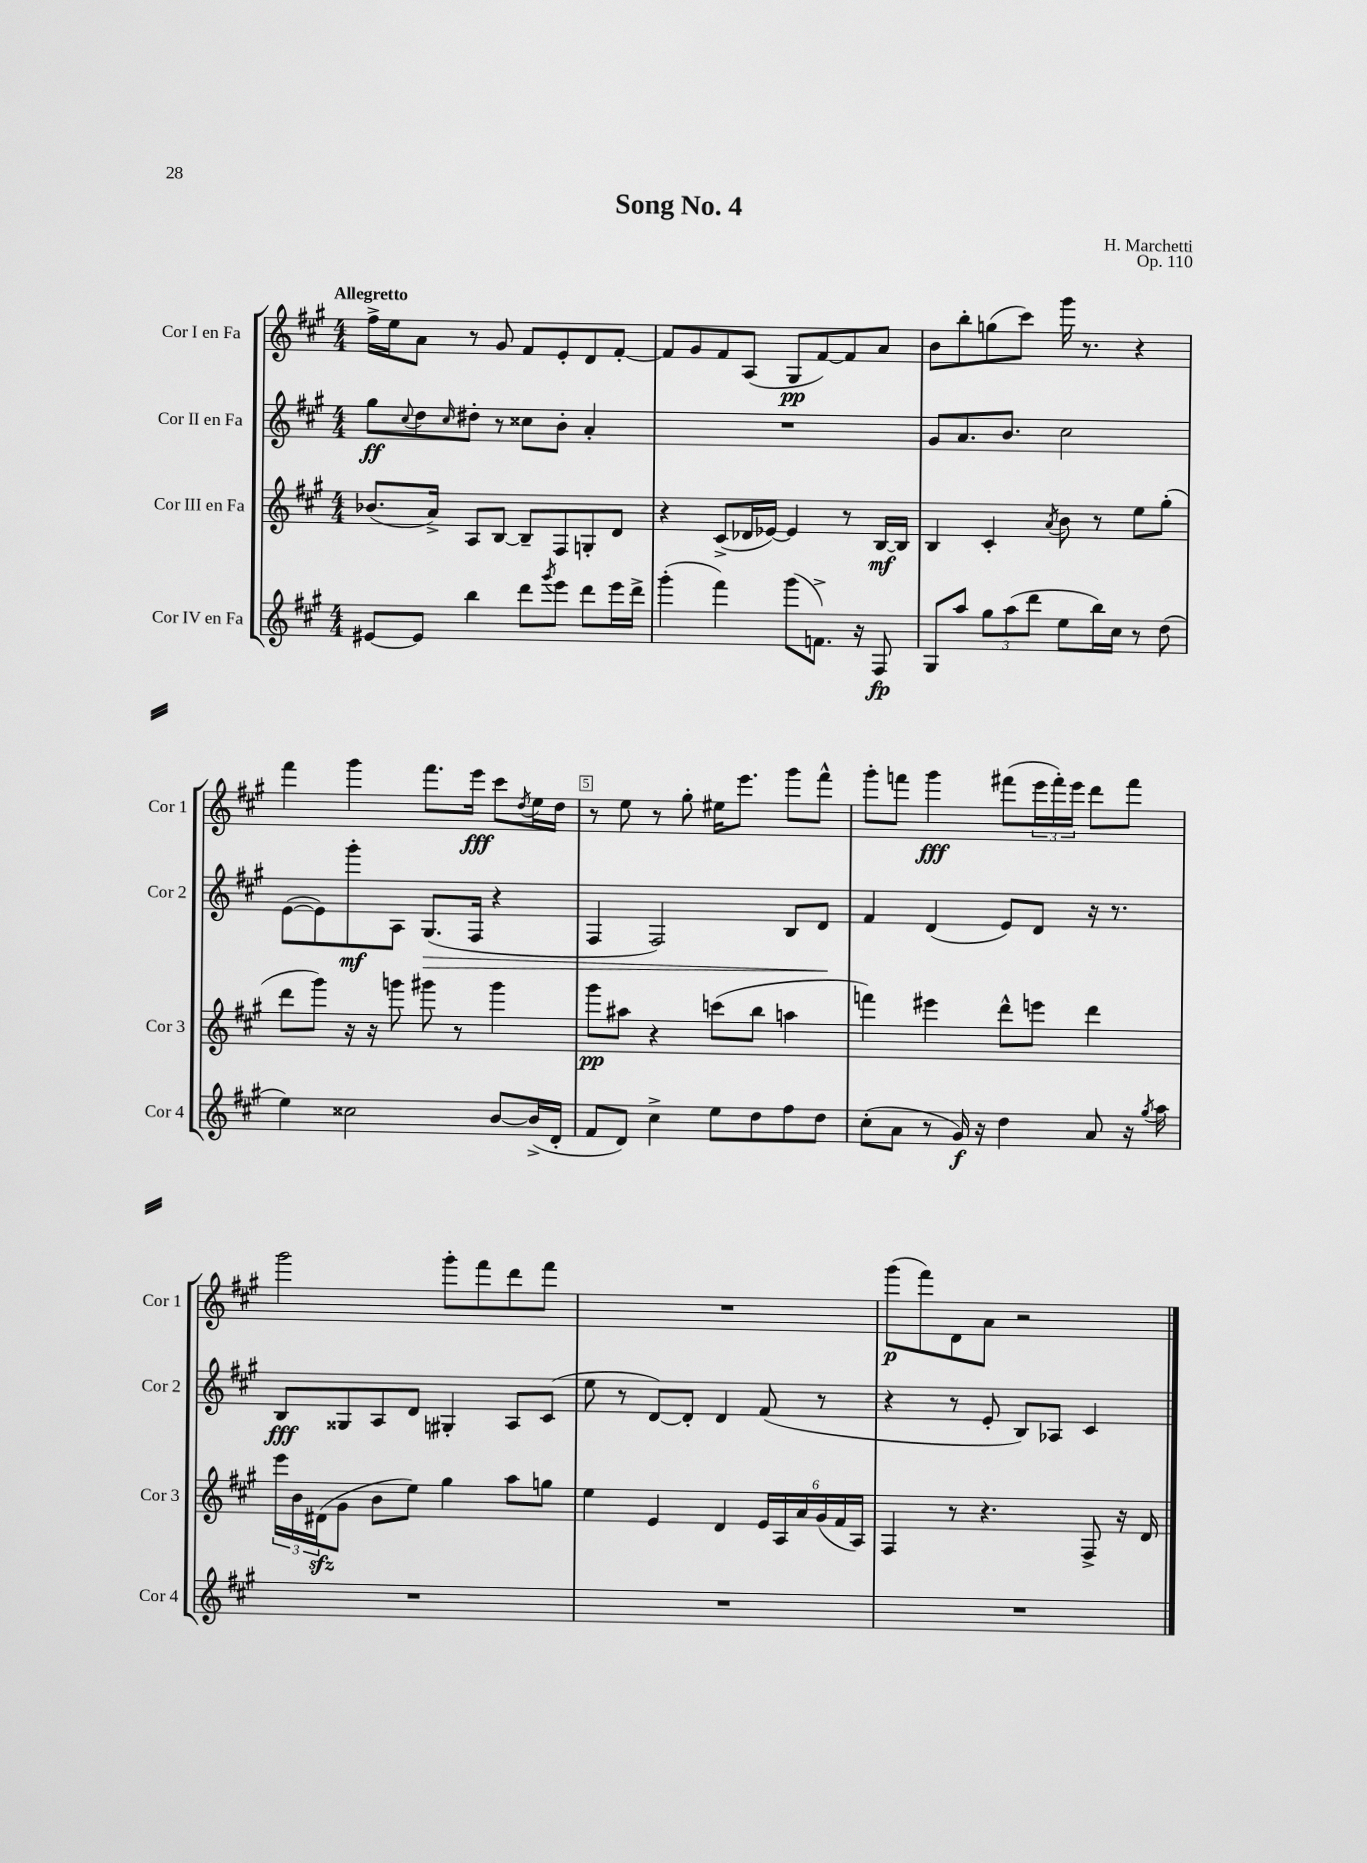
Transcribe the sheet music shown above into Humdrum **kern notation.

**kern	**dynam	**kern	**dynam	**kern	**dynam	**kern	**dynam
*part4	*part4	*part3	*part3	*part2	*part2	*part1	*part1
*staff4	*staff4	*staff3	*staff3	*staff2	*staff2	*staff1	*staff1
*I"Cor IV en Fa	*	*I"Cor III en Fa	*	*I"Cor II en Fa	*	*I"Cor I en Fa	*
*I'Cor 4	*	*I'Cor 3	*	*I'Cor 2	*	*I'Cor 1	*
*clefG2	*	*clefG2	*	*clefG2	*	*clefG2	*
*k[f#c#g#]	*	*k[f#c#g#]	*	*k[f#c#g#]	*	*k[f#c#g#]	*
*M4/4	*	*M4/4	*	*M4/4	*	*M4/4	*
=1	=1	=1	=1	=1	=1	=1	=1
!	!	!	!	!	!	!LO:TX:a:B:t=Allegretto	!
[8e#X/L	.	(8.b-X/L	.	8gg#\L	ff	16ff#^\LL	.
.	.	.	.	.	.	16ee\J	.
.	.	.	.	8qqcc#/	.	.	.
8e#/J]	.	.	.	8dd\	.	8a\J	.
.	.	16a^/Jk)	.	.	.	.	.
.	.	.	.	16qqcc#/	.	.	.
4bb\	.	8A/L	.	8dd#X'\J	.	8r	.
.	.	[8B/J	.	8r	.	8g#/	.
8ddd\L	.	8B~/L]	.	8cc##X\L	.	8f#/L	.
8qggg#/	.	.	.	.	.	.	.
8eee\J	.	8F#/	.	8b'\J	.	8e'/	.
8ddd\L	.	8Gn'/	.	4a'/	.	8d/	.
16eee\L	.	8d/J	.	.	.	[8f#'/J	.
16ddd^\JJ	.	.	.	.	.	.	.
=2	=2	=2	=2	=2	=2	=2	=2
(4ggg#'\	.	4r	.	1r	.	8f#/L]	.
.	.	.	.	.	.	8g#/	.
4fff#\)	.	(8c#^/L	.	.	.	8f#/	.
.	.	16d-X/L	.	.	.	(8A/J	.
.	.	[16e-X/JJ)	.	.	.	.	.
(8ggg#\L	.	4e-/]	.	.	.	8G#/L	pp
8.fn^\J)	.	.	.	.	.	[8f#/)	.
.	.	8r	.	.	.	8f#/]	.
16r	.	.	.	.	.	.	.
8F#/	fp	[16B/LL	mf	.	.	8a/J	.
.	.	16B/JJ]	.	.	.	.	.
=3	=3	=3	=3	=3	=3	=3	=3
8G#/L	.	4B/	.	8g#/L	.	8b\L	.
8aa/J	.	.	.	8.a/	.	8bb'\	.
12gg#\L	.	4c#'/	.	.	.	(8ggn\	.
.	.	.	.	8.b/J	.	.	.
(12aa\	.	.	.	.	.	.	.
.	.	.	.	.	.	8ccc#\J)	.
12ddd\J	.	.	.	.	.	.	.
.	.	8qa/	.	.	.	.	.
8ee\L	.	8b\	.	2cc#\	.	16ggg#\	.
.	.	.	.	.	.	8.r	.
16bb\L)	.	8r	.	.	.	.	.
16cc#\JJ	.	.	.	.	.	.	.
8r	.	8ee\L	.	.	.	4r	.
(8dd\	.	(8gg#'\J	.	.	.	.	.
!!LO:LB:g=z
=4	=4	=4	=4	=4	=4	=4	=4
4ee\)	.	8ddd\L	.	([8e\L	.	4fff#\	.
.	.	8ggg#\J)	.	8e\])	.	.	.
2cc##X\	.	16r	.	8ggg#'\	mf	4ggg#\	.
.	.	16r	.	.	.	.	.
.	.	8gggn\	.	8A\J	.	.	.
!	!	!	!	!	!LO:HP:b	!	!
.	.	8ggg#X\	.	(8.G#/L	>	8.fff#\L	.
.	.	8r	.	.	.	.	.
.	.	.	.	16F#/Jk	.	16eee\Jk	fff
[8b/L	.	4ggg#\	.	4r	.	8ccc#\L	.
.	.	.	.	.	.	8qdd/	.
(16b^/L]	.	.	.	.	.	16ee\L	.
16d'/JJ	.	.	.	.	.	16dd\JJ	.
=5	=5	=5	=5	=5	=5	=5	=5
8f#/L	.	8ggg#\L	pp	4F#/	.	8r	.
8d/J)	.	8aa#X\J	.	.	.	8ee\	.
4cc#^\	.	4r	.	2F#/)	.	8r	.
.	.	.	.	.	.	8gg#'\	.
8ee\L	.	(8cccn\L	.	.	.	16ee#X\KL	.
.	.	.	.	.	.	8.eee\J	.
8dd\	.	8bb\J	.	.	.	.	.
8ff#\	.	4aan\	.	8B/L	.	8ggg#\L	.
8dd\J	.	.	.	8d/J	.	8fff#^^\J	.
.	.	.	.	.	]	.	.
=6	=6	=6	=6	=6	=6	=6	=6
(8cc#'\L	.	4fffn\)	.	4f#/	.	8ggg#'\L	.
8a\J	.	.	.	.	.	8fffn\J	.
8r	.	4eee#X\	.	(4d/	.	4ggg#\	fff
16g#/)	f	.	.	.	.	.	.
16r	.	.	.	.	.	.	.
4dd\	.	8ddd^^\L	.	8e/L)	.	(8fff#X\L	.
.	.	8eeen\J	.	8d/J	.	24eee\L	.
.	.	.	.	.	.	24fff#'\)	.
.	.	.	.	.	.	24eee\JJ	.
8a/	.	4ddd\	.	16r	.	8ddd\L	.
.	.	.	.	8.r	.	.	.
16r	.	.	.	.	.	8fff#\J	.
8qgg#/	.	.	.	.	.	.	.
16aa\	.	.	.	.	.	.	.
!!LO:LB:g=z
=7	=7	=7	=7	=7	=7	=7	=7
1r	.	24eee\LL	.	8B/L	fff	2ggg#\	.
.	.	24b\	.	.	.	.	.
.	.	(24d#Xzz\J	.	.	.	.	.
.	.	8g#\J	.	8G##X/	.	.	.
.	.	8b\L	.	8A/	.	.	.
.	.	8ee\J)	.	8d/J	.	.	.
.	.	4gg#\	.	4G#X'/	.	8ggg#'\L	.
.	.	.	.	.	.	8fff#\	.
.	.	8aa\L	.	8A/L	.	8ddd\	.
.	.	8ggn\J	.	(8c#/J	.	8fff#\J	.
=8	=8	=8	=8	=8	=8	=8	=8
1r	.	4ee\	.	8ee\	.	1r	.
.	.	.	.	8r	.	.	.
.	.	4e/	.	[8d/L)	.	.	.
.	.	.	.	8d'/J]	.	.	.
.	.	4d/	.	4d/	.	.	.
.	.	24e/LL	.	(8f#/	.	.	.
.	.	24A/	.	.	.	.	.
.	.	24a/	.	.	.	.	.
.	.	(24g#/	.	8r	.	.	.
.	.	24f#/	.	.	.	.	.
.	.	24A/JJ)	.	.	.	.	.
=9	=9	=9	=9	=9	=9	=9	=9
1r	.	4F#/	.	4r	.	(8ggg#\L	p
.	.	.	.	.	.	8fff#\)	.
.	.	8r	.	8r	.	8d\	.
.	.	4.r	.	8e'/	.	8a\J	.
.	.	.	.	8B/L)	.	2r	.
.	.	.	.	8A-X/J	.	.	.
.	.	8F#^/	.	4c#/	.	.	.
.	.	16r	.	.	.	.	.
.	.	16d/	.	.	.	.	.
==	==	==	==	==	==	==	==
*-	*-	*-	*-	*-	*-	*-	*-
